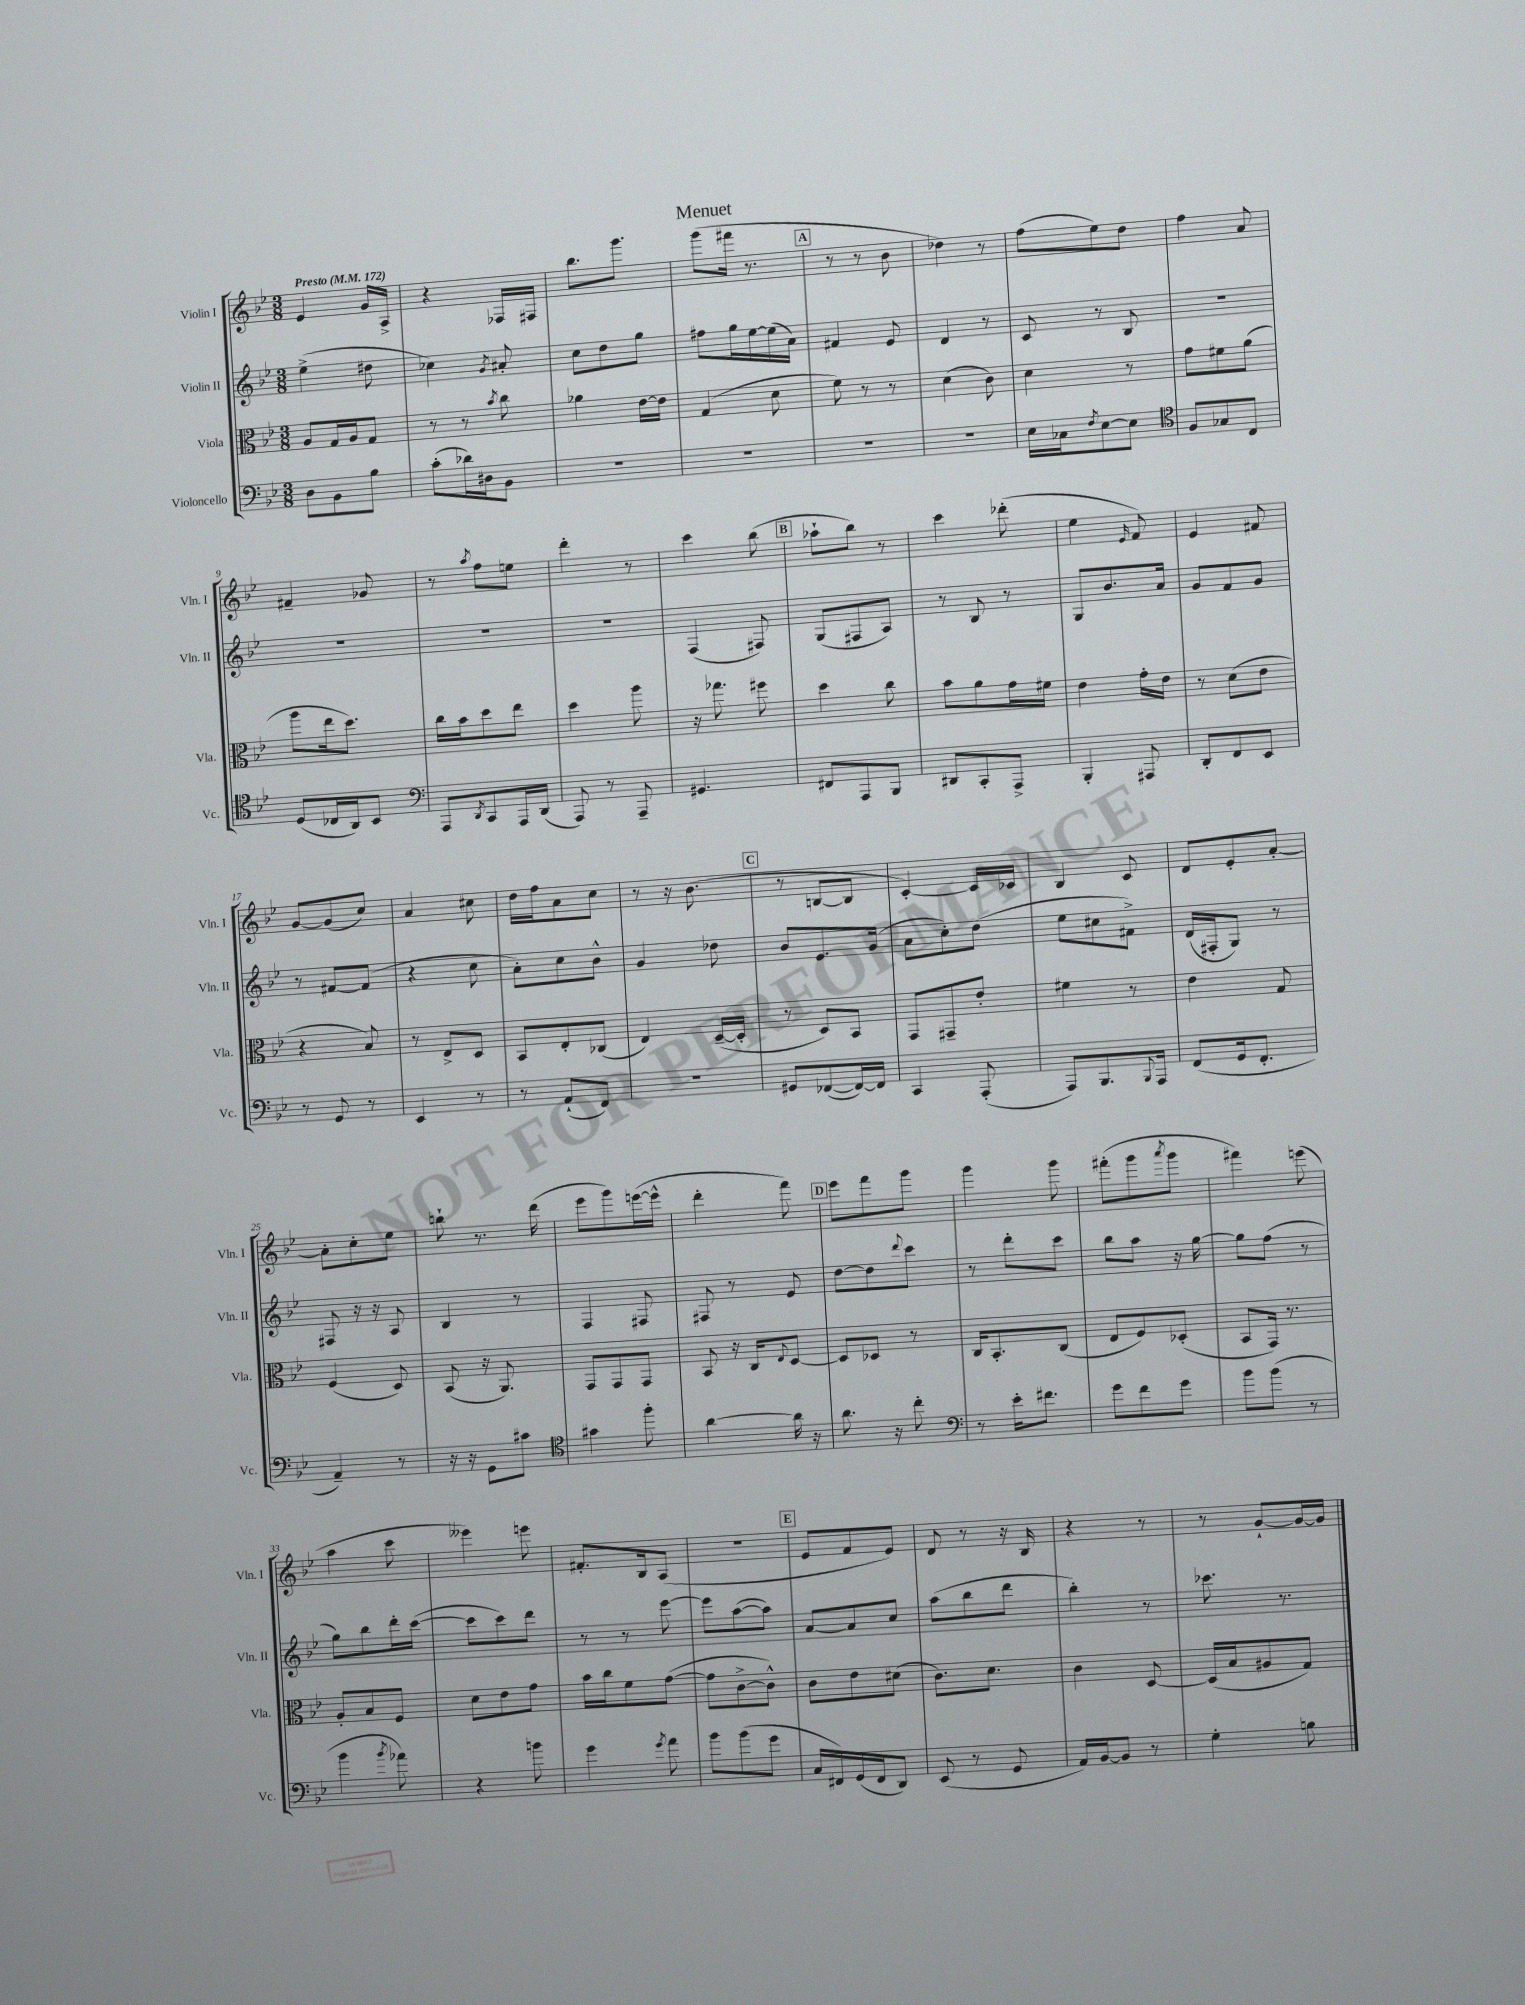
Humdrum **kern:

**kern	**kern	**kern	**kern
*staff4	*staff3	*staff2	*staff1
*clefF4	*clefC3	*clefG2	*clefG2
*k[b-e-]	*k[b-e-]	*k[b-e-]	*k[b-e-]
*M3/8	*M3/8	*M3/8	*M3/8
*MM172	*MM172	*MM172	*MM172
8D	8A	(4ee-^	4e-
8BB-	16G	.	.
.	16A	.	.
8B-	8G	8dd#	16g
.	.	.	16A^
=	=	=	=
(8c'	8r	4cc-)	4r
16d-)	8r	.	.
16D#	.	.	.
.	8qb-	8qg	.
8BB-	8cc	8a#'	16F-
.	.	.	16F#
=	=	=	=
4.r	4a-	8cc	8.bb-
.	.	8dd	.
.	.	.	8.ggg
.	[16e-	8gg	.
.	16e-]	.	.
=	=	=	=
4.r	(4G	8ff#	(8ggg
.	.	16gg	16fff#
.	.	[16ee-	8.r
.	8d	(16ee-]	.
.	.	16a)	.
=	=	=	=
4.r	8f)	4f#	8r
.	8r	.	8r
.	8r	8e-	8b-
=	=	=	=
4.r	(4d	4d	4dd-)
.	8c)	8r	8r
=	=	=	=
16E-	4d	8c	(8ff
16C-	.	.	.
8qF	.	.	.
[8E-	.	8r	8ee-)
8E-]	8r	8B-	8dd
=	=	=	=
*clefC4	*	*	*
8F	8g	4.r	4ff
8G-	8f#	.	.
8C	(8a	.	8a
=	=	=	=
(8D	8aa	4.r	4f#~
16C-	16ee-	.	.
16AA)	8.dd)	.	.
8BB-	.	.	8g-
=	=	=	=
*clefF4	*	*	*
8AAA	16cc	4.r	8r
.	16b-	.	.
8qDD	.	.	8qaa
8CC	8dd	.	8ff
16AAA	8ee-	.	8ee
(16DD	.	.	.
=	=	=	=
8AAA)	4dd	4.r	4ddd'
8r	.	.	.
8AAA~	8aa	.	8r
=	=	=	=
4.GG#	16r	(4F	4ccc
.	8.gg-	.	.
.	8ff#	8F#)	(8bb-
=	=	=	=
8FF#	4dd	(8G	8aa-`
8AAA	.	8F#	8bb-)
8BBB-	8cc	8A)	8r
=	=	=	=
8DD#	8b-	8r	4ccc
8CC'	8a	8B-	.
8AAA^	16g	8r	(8ddd-'
.	16f#	.	.
=	=	=	=
4BBB-'	4e-	8G	4ee-
.	.	8.b-	.
.	.	.	16qqe-
8AAA#	16g'	.	8f)
.	16e-	16a	.
=	=	=	=
8DD'	8r	8g	4e-
8FF	(8d	8f	.
8EE-	8e-	8g	8f#
=	=	=	=
8r	4r	8r	[8g
8GG	.	[8f#	(8g]
8r	8B-)	(8f#]	8cc)
=	=	=	=
4EE-	8r	4r	4a
.	8E-^	.	.
8r	8D	8cc	8cc#
=	=	=	=
8r	8BB-	8a')	16dd
.	.	.	16ff
(8AA`	8E-'	8cc	8a
8FF)	(8C-	8b-^^	8cc
=	=	=	=
4.r	4E-)	4g	8r
.	.	.	16r
.	.	.	(8.b-
.	([16D~	8dd-	.
.	16D']	.	.
=	=	=	=
8GG#	8r	8b-	8r
([8FF-	8D)	8.e-	[8B
16FF-_)	8BB-	.	8B]
16FF-]	.	(16g	.
=	=	=	=
4CC	8GG	8a	[4c')
.	8GG#~	8cc')	.
(8AAA'	8e-'	(8dd	16c]
.	.	.	16c-
=	=	=	=
8AAA)	4f#	8ee-	4B-
8.BBB-	.	8cc#	.
.	8r	8f#^)	8c
8qqBBB-	.	.	.
16AAA	.	.	.
=	=	=	=
(8FF	4e-	(16d	8d
.	.	16F#'	.
16GG	.	8G)	8e-'
8.FF'	.	.	.
.	8G	8r	[8a'
=	=	=	=
4AA~)	(4F	8F#	8a']
.	.	16r	8cc'
.	.	16r	.
8r	8D)	8A	8ee-
=	=	=	=
16r	(8BB-	4B-	8bb`
16r	.	.	.
8GG	16r	.	8.r
.	8.AA)	.	.
8c#	.	8r	.
.	.	.	(16ddd
=	=	=	=
*clefC4	*	*	*
4g#	8GG	4F	8eee-
.	8GG	.	8ggg)
8ff'	8GG	8F#	([16eee
.	.	.	16eee^^]
=	=	=	=
[4a	8BB-	8F#	4ddd'
.	16r	8r	.
.	16C	.	.
.	8qqE-	.	.
16a]	[8D	8e-	8fff)
16r	.	.	.
=	=	=	=
8.a	8D]	[8dd	8eee-
.	8D-	8dd]	8fff
16r	.	.	.
.	.	8qqddd	.
8cc'	8r	8ccc	8ggg
=	=	=	=
*clefF4	*	*	*
8r	16C	8r	4ggg
.	8.BB-'	.	.
16e-'	.	8ddd'	.
8.f#	.	.	.
.	(8C	8ccc	8ggg
=	=	=	=
8g	8E-	8bb-	(8fff#'
8f	8F)	8aa	8ggg
.	.	.	8qaaa
8g	(8D-'	16r	8ggg
.	.	[16gg	.
=	=	=	=
8b-	8BB-	8gg]	4fff#)
(8b-	16GG)	(8ff	.
.	8.r	.	.
8r	.	8r	(8eee
=	=	=	=
4b-	8A'	8gg)	4aa
.	8B-	8bb-	.
8qb-	.	.	.
8a-)	8F	16ddd'	8ccc
.	.	([16ccc	.
=	=	=	=
4r	8d	8ccc]	4eee--)
.	8e-	8ccc)	.
8b	8g	8ddd	8eee
=	=	=	=
4g	16b-	8r	8.f#'
.	16cc	.	.
.	8f	8r	.
.	.	.	16B-
8qg	.	.	.
8a	([8g	[8eee-	(8A
=	=	=	=
8b-	8g]	8eee-]	4.r
(8b-	[8c^	([8aa	.
8g	8c^^])	8aa])	.
=	=	=	=
16C	8c	[8a	8e-
16FF#)	.	.	.
(16GG	8e-	8a]	8f
16FF#	.	.	.
8DD)	(8d#	8cc	8e-)
=	=	=	=
(8EE-	8.c)	(8aa	8d
8r	.	8bb-	8r
.	8.d	.	.
8GG	.	8ddd	16r
.	.	.	16B-
=	=	=	=
16AA)	4c	4bb-')	4r
[16BB-	.	.	.
8BB-]	.	.	.
8r	[8D	8r	8r
=	=	=	=
4G'	(16D]	8.ccc-	8r
.	16B-	.	.
.	8A#	.	[8g`
.	.	8.r	.
8B	8G)	.	16g_
.	.	.	16g]
==	==	==	==
*-	*-	*-	*-
